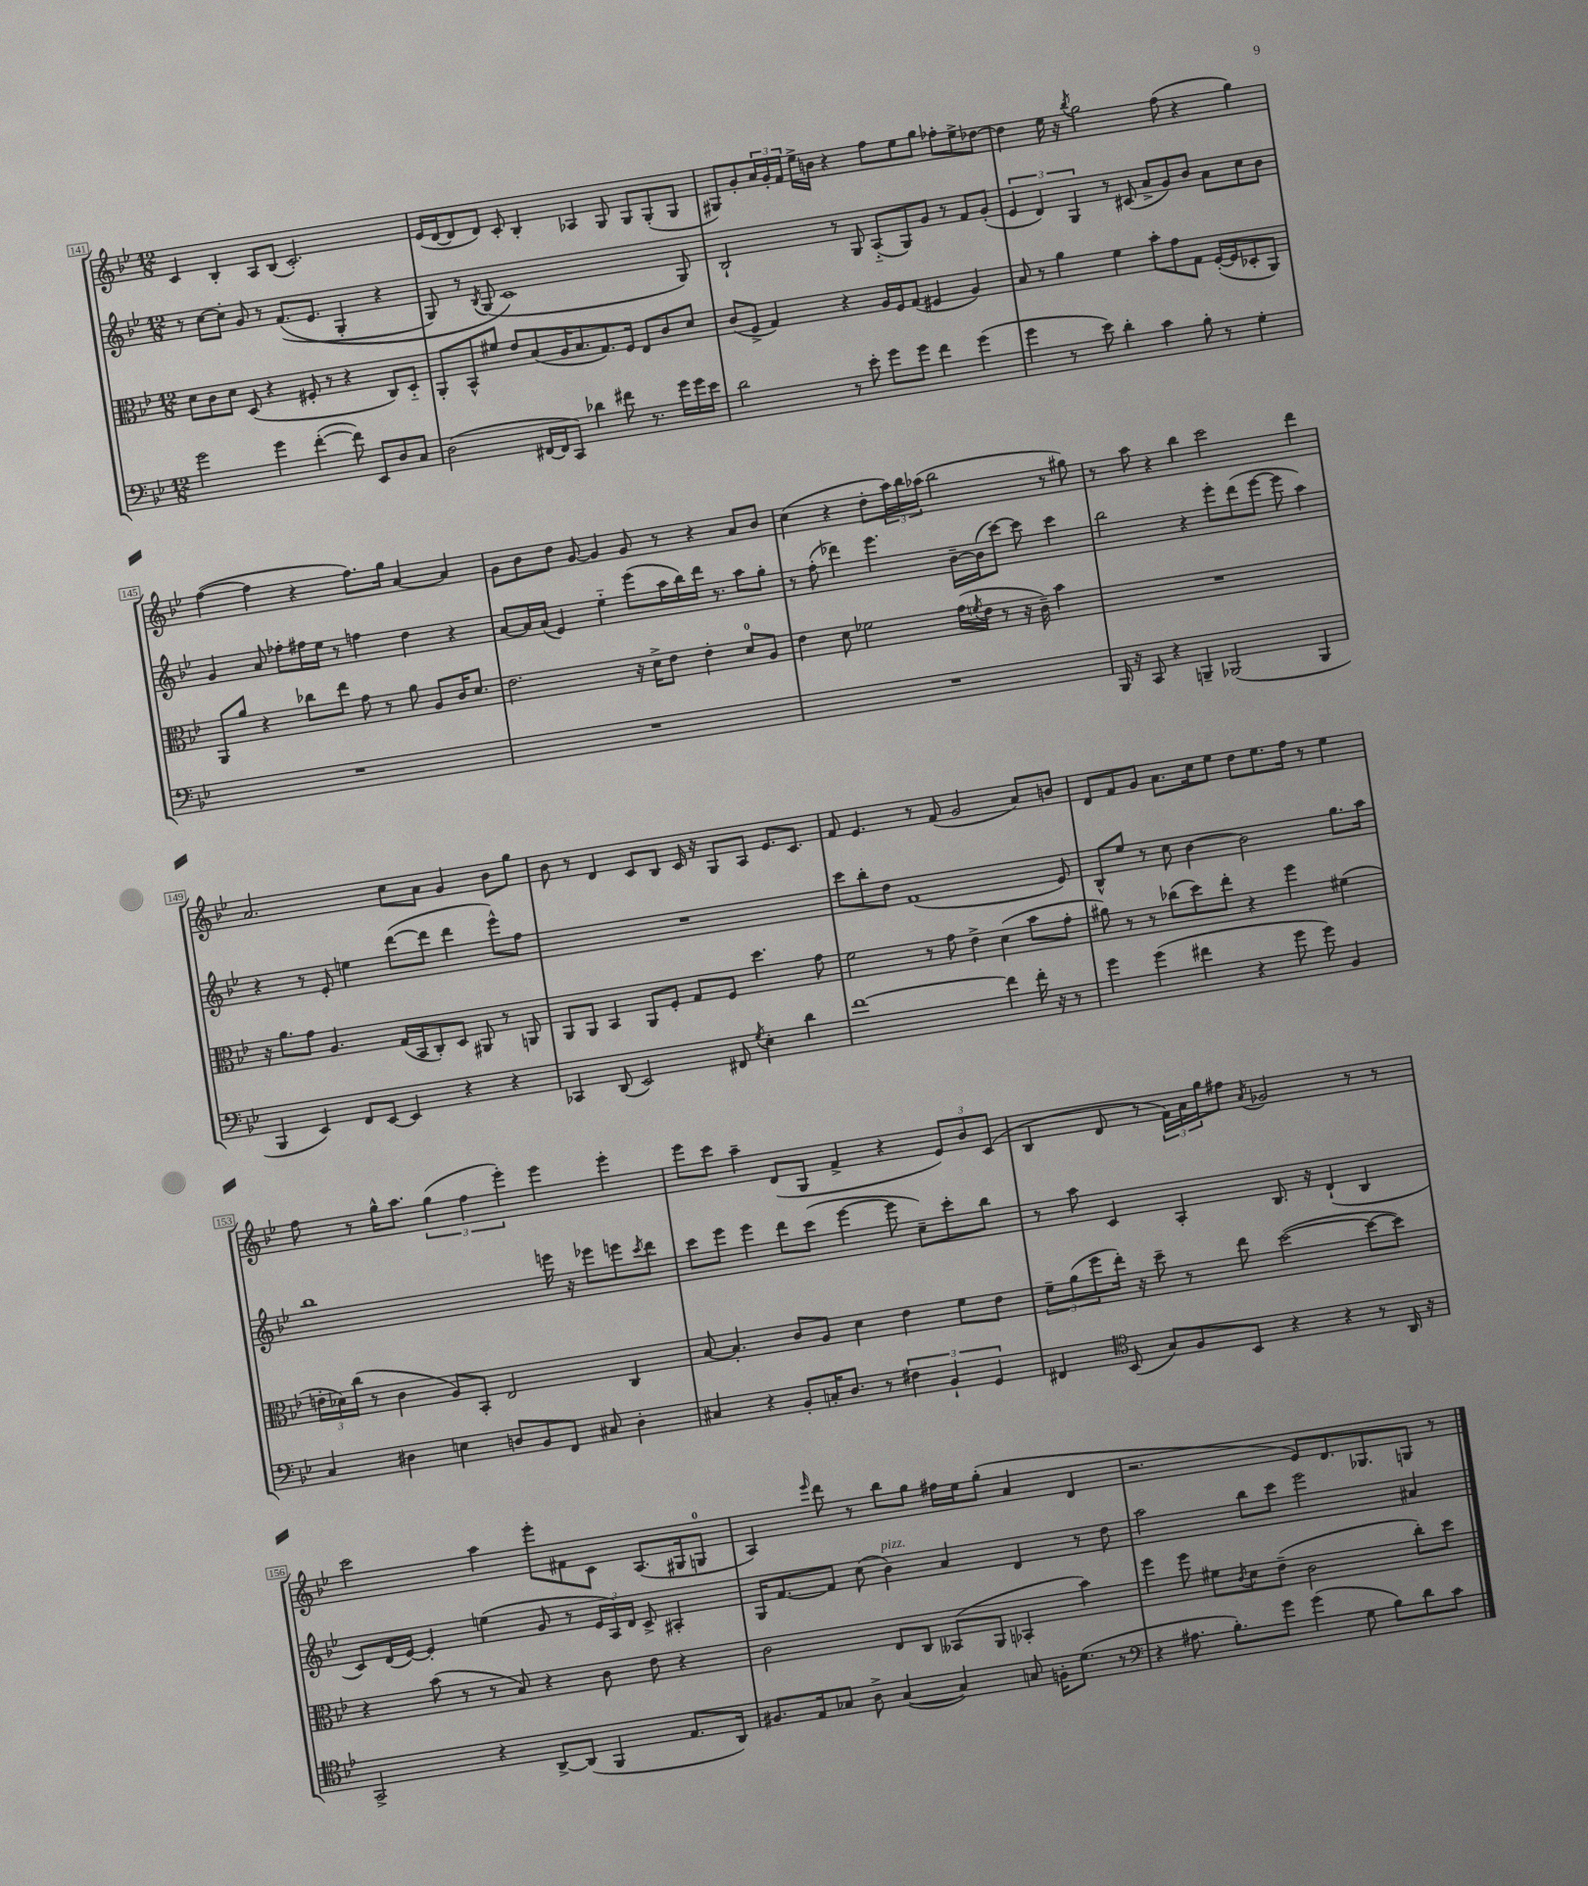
<<
\new StaffGroup <<
\new Staff = "s0" {
    \clef treble \key bes \major \numericTimeSignature \time 12/8
    c'4 bes4-. a8 bes8( c'2.-.) |
    ees'16( d'16~ d'8 d'8) c'8-. bes4-. aes4 g8 g8 g8-.( g8 |
    gis8) g'8-. \tuplet 3/2 { a'16 g'16-. f'16 } ees''16-> b'16 r4 f''8 ees''8 g''8 fes''8-. ees''8-> des''8~ |
    des''4 ees''16 r16 \acciaccatura { bes''8 } g''2 f''8( r4 g''4) |
    f''4~( f''4 r4 f''8.) g''16 a'4~ a'4 |
    g'8 bes'8 d''8 g'8~ g'4 g'8 r8 r4 a'8 bes'8 |
    c''4( r4 d''8-. \tuplet 3/2 { a''16) bes''16 aes''16( } bes''2 r8 gis''8) |
    r8 a''8 r4 bes''4 c'''2 d'''4 |
    a'2. c''8 a'8 g'4 bes'8 g''8 |
    bes'8 r8 d'4 c'8 bes8 c'16 r16 g8 a8 ees'8. c'8. |
    f'8 ees'4. r8 f'8( g'2 a'8) b'8 |
    d'8 f'8 g'8 a'8. c''16 ees''8 d''8 ees''8. f''16 r8 ees''4 |
    f''8 r8 g''16-^ a''8. \tuplet 3/2 { g''4( f''4 ees'''4-.) } ees'''4 ees'''4-. |
    ees'''8 c'''8 a''4-- d'8( g8 f'4-> r4 \tuplet 3/2 { ees'8) bes'8 c'8( } |
    bes4 d'8 r8 \tuplet 3/2 { f'16) a'16 g''16 } fis''8 \acciaccatura { a'8 } ges'2 r8 r8 |
    c'''2 a''4 ees'''8-. fis'8 c'8 a8.( gis16 g8-0 |
    a4) \grace { ees'''16 } d'''8 r8 bes''8 g''8 fis''16 ees''16 g''8-.( a'4 d'4 |
    r2. ees'8) d'8. ges8. g8 r8 \bar "|." |
}
\new Staff = "s1" {
    \clef treble \key bes \major \numericTimeSignature \time 12/8
    r8 c''8~ c''8-. g'8 r8 f'8.(\( ees'8. g4-. r4 |
    g8) r8 \acciaccatura { bes8 } g8( c'1\) g8) |
    bes2-! r8 g8 a8-_( g8) g'8 r8 f'8 g'8-.( |
    \tuplet 3/2 { ees'4 d'4) g4 } r8 cis'8( a'8-> g'8) bes'8 a'8 c''8 bes'8 |
    g'4 a'8 fes''8-. fis''16 ees''16 r8 f''4 d''4 r4 |
    a'8~ a'16 a'16( ees'4) ees''4-_ ees'''8( a''16 bes''16) d'''16 r8. a''8 g''8-. |
    r8 f''8-.( des'''4) ees'''4. bes'16~-- bes'16( c'''8~) c'''8 c'''4 |
    bes''2 r4 ees'''8-. d'''8( ees'''8~ ees'''8 a''4) |
    r4 r8 ees'8-. e''4 d'''8~( d'''8 d'''4 ees'''8-^) f''8 |
    R1. |
    c'''8 bes''8-. d''8 f'1( ees'8) |
    bes8-^ ees''8 r8 c''8 bes'4~ bes'2 g''8. a''16 |
    bes''1 e'''16 r16 ees'''8 e'''8 \acciaccatura { c'''8 } d'''8 |
    c'''8 ees'''8 ees'''4 d'''8 c'''8( ees'''4~ ees'''8 c''8--) c'''8-. bes''8 |
    r8 a''8 c'4 a4-. bes8. r16 d'4-!( bes4 |
    c'8) d'16( ees'16~) ees'4-. e''4( g'8 r8 \tuplet 3/2 { ees'16 a16) d'16 } c'8-> ais4-. |
    g16 f'8.~ f'8 c''8( bes'4^\markup { \italic "pizz." }) a'4 d'4 r8 d''8 |
    a''2 bes''8 c'''8 ees'''2 ais'4 \bar "|." |
}
\new Staff = "s2" {
    \clef alto \key bes \major \numericTimeSignature \time 12/8
    d'8 c'8 d'8 d8( r4 fis8-. r8 r4 c8) d8-_ |
    a,8-. bes,8-^ fis'8 ees'8 bes8( a16 bes8. g8.) f16 ees8 c'8 d'8 |
    c'8( f8-> g4) r4 a16 f16 g8( fis4 a4) |
    bes8 r8 a'4 f'4 bes'8-. g'8 g8 f16~-.( f16 des8-. a,8) |
    a,8 a'8 r4 ces''8 ees''8 g'8 r8 a'8 a8 c'16 d'8. |
    ees'2. r16 d'16-> ees'8 ees'4-. d'8-0 a8 |
    ees'4 d'8 fes'2 g'16( \acciaccatura { f'8 } ees'16 r8 r16 c'16--) bes'4 |
    R1. |
    r16 a'8. g'8 a4. g16( bes,16 c8-.) d8 ais,8 r8 a,8 |
    a,8 a,8 bes,4 a,8 f8-. g8 f8 d''4. g'8 |
    f'2 r8 g'8 ees'4-> d'4( bes'8 g'8-. |
    ais'8) r8 r8 ces''8( d''8) ees''8-. r4 f''4 fis'4( |
    \tuplet 3/2 { e'16-. des'16) c''16( } r8 c'4 a8) bes,8-. ees2 c4 |
    bes8~ bes4.-. c'8 a8 d'4 ees'4 f'8 ees'8 |
    \tuplet 3/2 { f'8-- a'8( f''8 } ees''16-.) r16 d''8-- r8 ees''8 d''2~( d''8~ d''8) |
    r4 bes'8( r8 r8 bes8) r4 c'8 ees'8 r4 |
    c'2 ees8 c8 beses,8( a,8 bes,4-. bes'4) |
    f''4 f''8 fis'8 \acciaccatura { c'8 } d'8 ees'8--( c'2 c''8-.) d''8 \bar "|." |
}
\new Staff = "s3" {
    \clef bass \key bes \major \numericTimeSignature \time 12/8
    g'2 g'4 f'4~-.( f'8) ees,8 d8 c8 |
    d2( fis,16~ fis,16 c,8) des'4 fis'8 r8. g'16 g'16 ees'16 |
    d'2 r8 ees'8-. g'8 g'8 f'4 g'4( |
    g'4 r8 ees'8) d'4-. c'4 bes8-. r8 g4-. |
    R1. |
    R1. |
    R1. |
    bes,,16 r16 c,8 r4 b,,4-- bes,,2( bes,,4 |
    bes,,4 ees,4) f,8 ees,8~ ees,4 r4 r4 |
    ces,4 d,8( ees,2) fis,8 \acciaccatura { g8 } ees4-. d'4 |
    f'1~ f'4 f'16-. r16 r8 |
    g'4 g'4( fis'4 r4 g'8 g'8) bes,4 |
    c4 dis4 e4 d8 bes,8 f,8 cis8 d4-. |
    cis4 r4 bes,8-. c16-. d8. r8 \tuplet 3/2 { fis4 bes,4-! g,4 } |
    fis,4 \clef tenor bes,8( g8) f8 bes,8 r4 r4 r8 a,16 r16 |
    g,2-> r4 a,8~-> a,8( f,4 ees8. a,16) |
    fis8. ees16 ges8 a8-> ges4~( ges4) g8 f16-. d'8.( r8 |
    \clef bass r4 ais8. bes8.-.) g'8 g'4( g8 bes8) d'8 c'8 \bar "|." |
}
>>
>>
\layout { \context { \Score currentBarNumber = #141 \override BarNumber.stencil = #(make-stencil-boxer 0.1 0.3 ly:text-interface::print) } }
